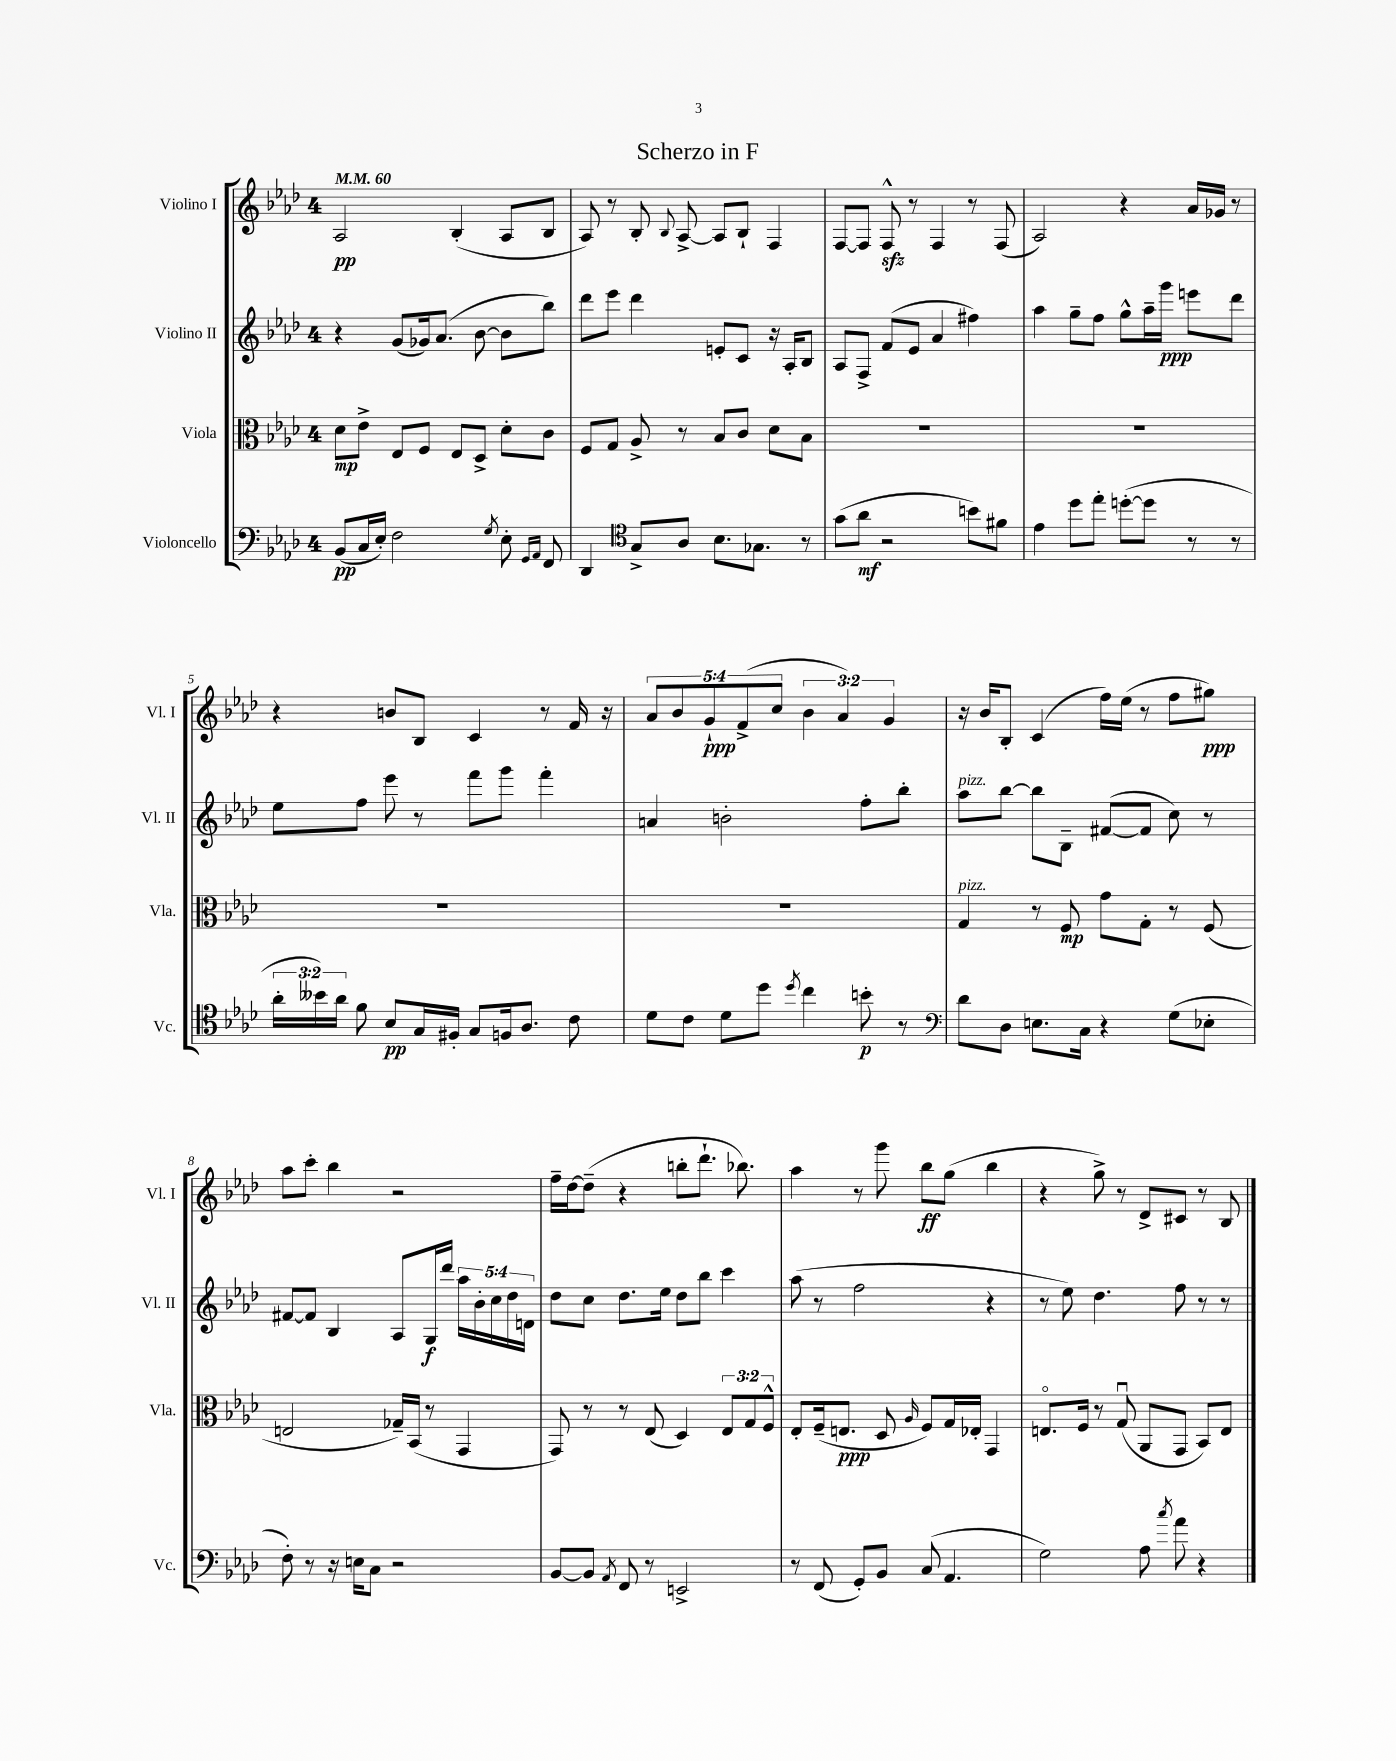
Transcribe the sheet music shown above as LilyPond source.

\header { title = "Scherzo in F" }
<<
\new StaffGroup <<
\new Staff = "s0" \with { instrumentName = "Violino I" shortInstrumentName = "Vl. I" } {
    \clef treble \key aes \major \once \override Staff.TimeSignature.style = #'single-digit \time 4/4 \override Staff.TupletNumber.text = #tuplet-number::calc-fraction-text \tempo 4 = 60
    \autoBeamOff aes2\pp bes4-.( aes8[ bes8] |
    aes8) r8 bes8-. \appoggiatura { bes8 } aes8~-> aes8[ bes8]-! f4 |
    f8[~ f8] f8-^\sfz r8 f4 r8 f8( |
    aes2) r4 aes'16[ ges'16] r8 |
    r4 b'8[ bes8] c'4 r8 f'16 r16 |
    \tuplet 5/4 { aes'8[ bes'8 g'8-!\ppp f'8->( c''8] } \tuplet 3/2 { bes'4 aes'4) g'4 } |
    r16 bes'16[ bes8]-. c'4( f''16[) ees''16]( r8 f''8[ gis''8]\ppp) |
    aes''8[ c'''8]-. bes''4 r2 |
    f''16[-- des''16~ des''8]--( r4 b''8[-. des'''8.]-! bes''8.) |
    aes''4 r8 g'''8 bes''8[\ff g''8]( bes''4 |
    r4 g''8->) r8 des'8[-> cis'8] r8 bes8 \bar "|." |
}
\new Staff = "s1" \with { instrumentName = "Violino II" shortInstrumentName = "Vl. II" } {
    \clef treble \key aes \major \once \override Staff.TimeSignature.style = #'single-digit \time 4/4 \override Staff.TupletNumber.text = #tuplet-number::calc-fraction-text
    \autoBeamOff r4 g'8[( ges'16) aes'8.]( bes'8~ bes'8[ bes''8]) |
    des'''8[ ees'''8] des'''4 e'8[-. c'8] r16 aes16[-. bes8] |
    aes8[ f8]-> f'8[( ees'8] aes'4 fis''4) |
    aes''4 g''8[-- f''8] g''8[-^ aes''16-- g'''16]\ppp e'''8[ des'''8] |
    ees''8[ f''8] ees'''8 r8 f'''8[ g'''8] f'''4-. |
    a'4 b'2-. f''8[-. bes''8]-. |
    aes''8[^\markup { \italic "pizz." } bes''8]~ bes''8[ bes8]-- fis'8[~( fis'8] c''8) r8 |
    fis'8[~ fis'8] bes4 aes8[ g16\f des'''16] \tuplet 5/4 { aes''16[ bes'16-. c''16 des''16 d'16] } |
    des''8[ c''8] des''8.[ ees''16] des''8[ bes''8] c'''4 |
    aes''8( r8 f''2 r4 |
    r8 ees''8) des''4. f''8 r8 r8 \bar "|." |
}
\new Staff = "s2" \with { instrumentName = "Viola" shortInstrumentName = "Vla." } {
    \clef alto \key aes \major \once \override Staff.TimeSignature.style = #'single-digit \time 4/4 \override Staff.TupletNumber.text = #tuplet-number::calc-fraction-text
    \autoBeamOff des'8[\mp ees'8]-> ees8[ f8] ees8[ des8]-> des'8[-. c'8] |
    f8[ g8] aes8-> r8 bes8[ c'8] des'8[ bes8] |
    R1 |
    R1 |
    R1 |
    R1 |
    g4^\markup { \italic "pizz." } r8 f8\mp g'8[ g8]-. r8 f8( |
    e2 ges16[--) bes,16]( r8 g,4 |
    g,8) r8 r8 ees8( des4) \tuplet 3/2 { ees8[ g8 f8]-^ } |
    ees8[-. f16--( e8.]\ppp des8 \grace { aes16 } f8[) g16 ees16]-. g,4 |
    e8.[\flageolet f16] r8 g8\downbow( aes,8[ g,8] bes,8[) e8] \bar "|." |
}
\new Staff = "s3" \with { instrumentName = "Violoncello" shortInstrumentName = "Vc." } {
    \clef bass \key aes \major \once \override Staff.TimeSignature.style = #'single-digit \time 4/4 \override Staff.TupletNumber.text = #tuplet-number::calc-fraction-text
    \autoBeamOff bes,8[\pp( c16 ees16]-.) f2 \acciaccatura { g8 } ees8-. \grace { g,16[ aes,16] } f,8 |
    des,4 \clef tenor g8[-> aes8] bes8.[ ges8.] r8 |
    g'8[( aes'8]\mf r2 b'8[) fis'8] |
    ees'4 des''8[ ees''8]-. d''8[~-.( d''8] r8 r8 |
    \tuplet 3/2 { aes'16[-. beses'16) aes'16] } f'8 bes8[\pp g16 fis16]-. g8[ f16 aes8.] c'8 |
    des'8[ c'8] des'8[ des''8] \acciaccatura { des''8 } c''4 b'8-.\p r8 |
    \clef bass des'8[ des8] e8.[ c16] r4 g8[( ees8]-. |
    f8-.) r8 r16 e16[ c8] r2 |
    bes,8[~ bes,8] \acciaccatura { aes,8 } f,8 r8 e,2-> |
    r8 f,8( g,8[-.) bes,8] c8( aes,4. |
    g2) aes8 \acciaccatura { c''8 } aes'8 r4 \bar "|." |
}
>>
>>
